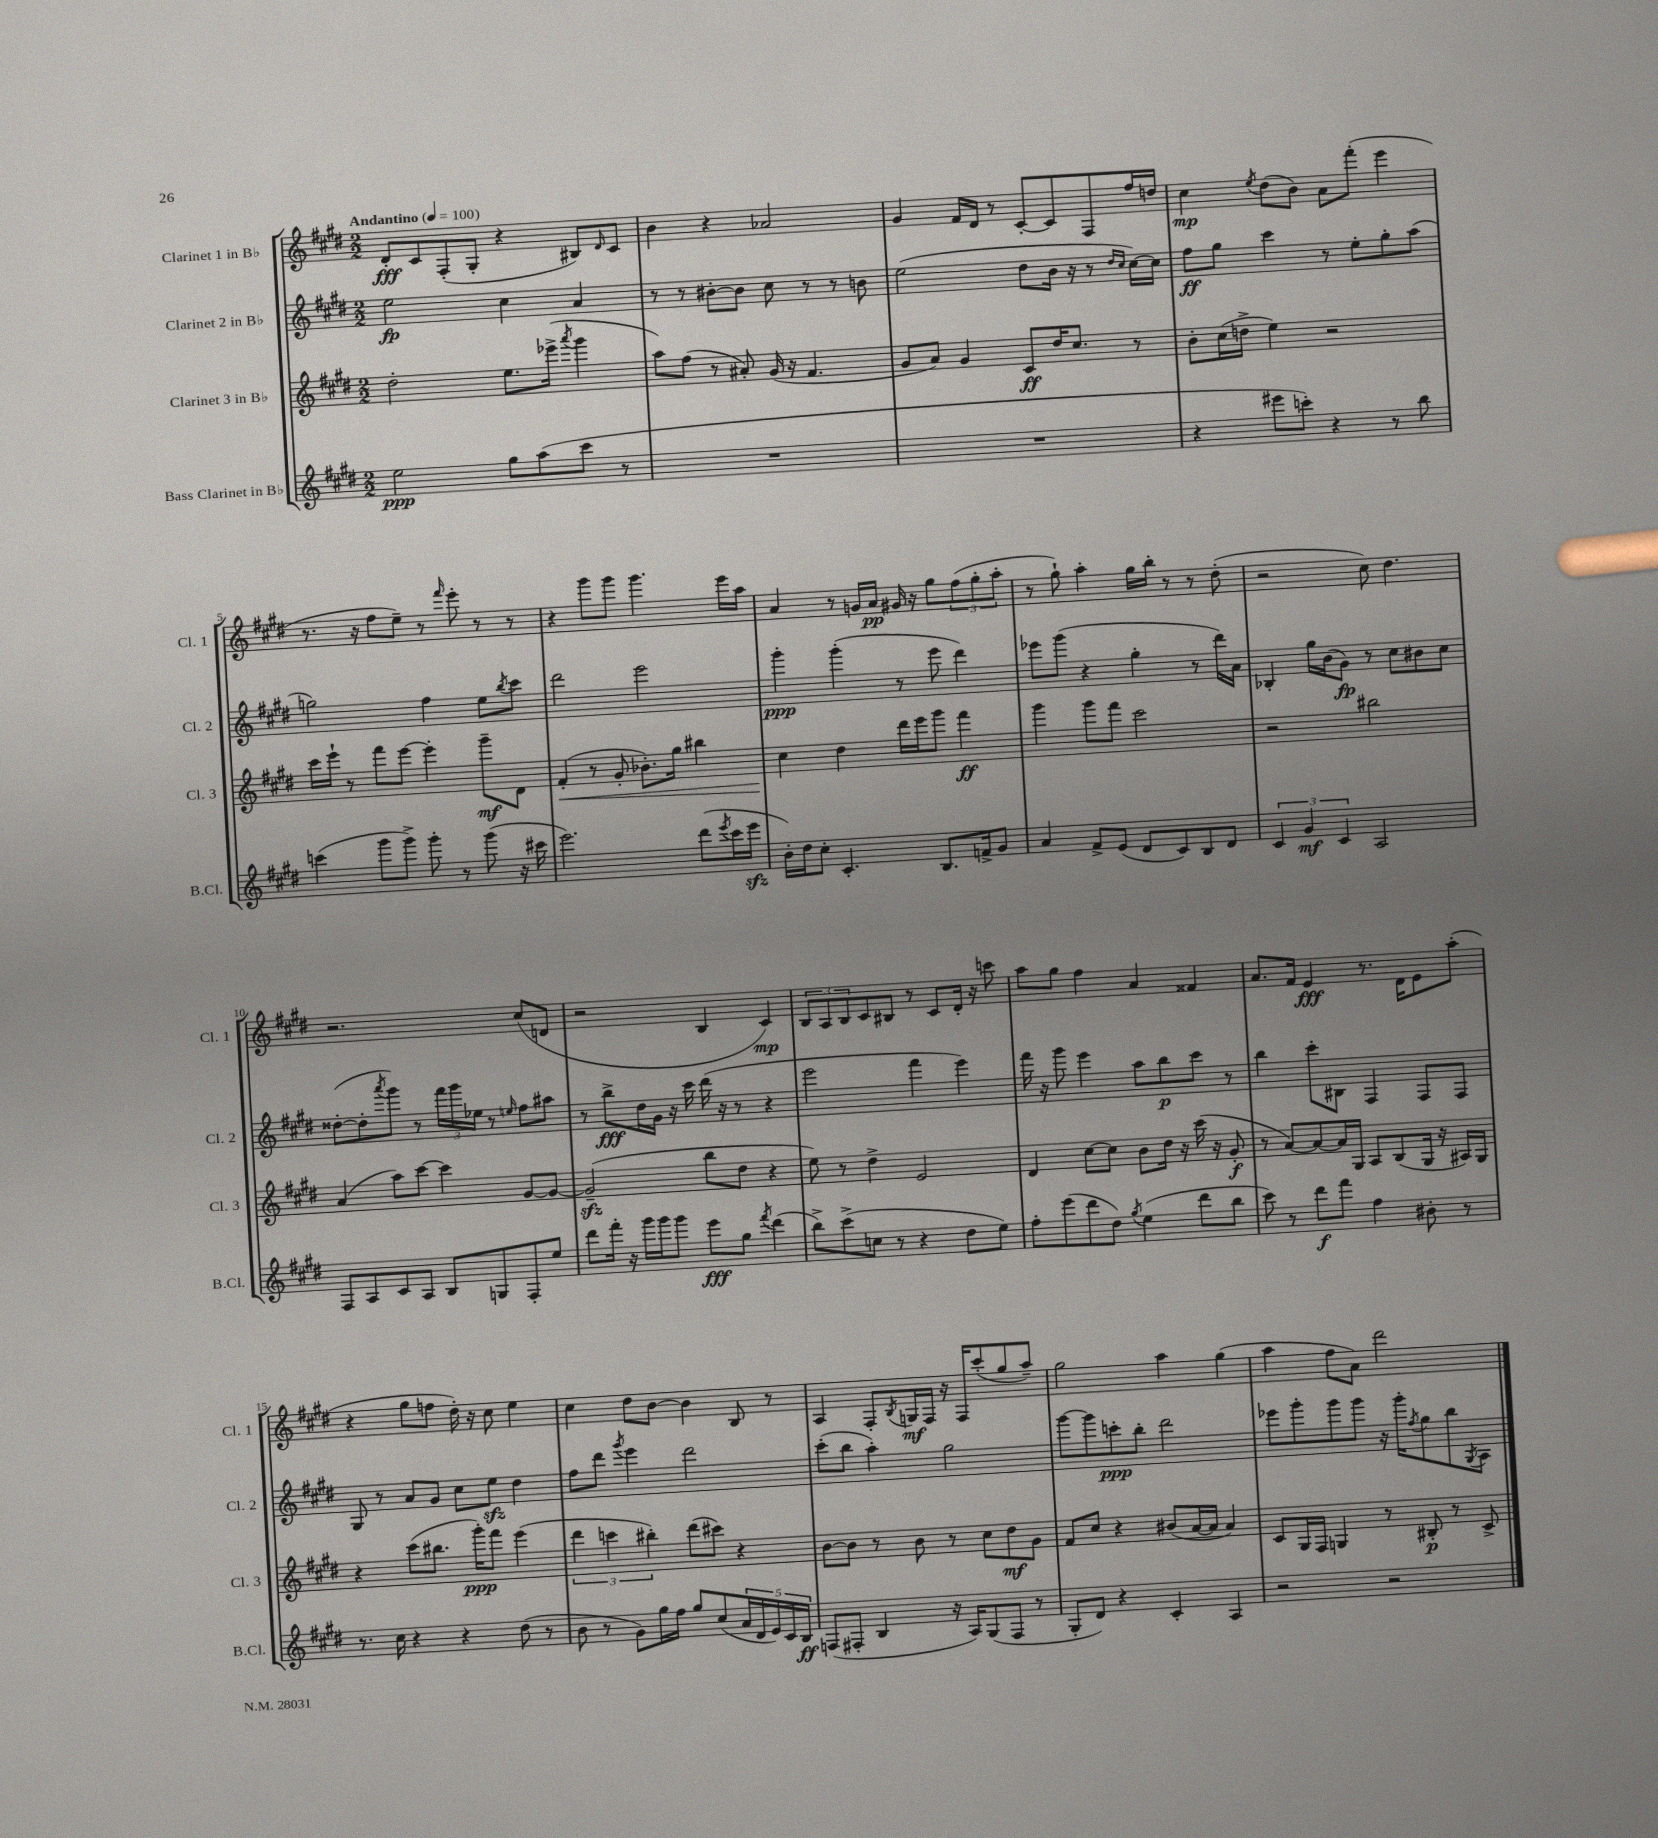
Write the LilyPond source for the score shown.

<<
\new StaffGroup <<
\new Staff = "s0" \with { instrumentName = "Clarinet 1 in Bb" shortInstrumentName = "Cl. 1" } {
    \clef treble \key e \major \numericTimeSignature \time 2/2 \tempo "Andantino" 4 = 100
    dis'8-.\fff cis'8 fis8-.( gis8-. r4 bis8) \grace { dis'16 } cis'8 |
    b'4 r4 aes'2 |
    gis'4 fis'16 dis'16 r8 cis'8~-. cis'8 fis8 fis''16 d''16 |
    cis''4\mp \acciaccatura { e''8 } dis''8( b'8) a'8 fis'''8-.( e'''4 |
    r8. r16 fis''8 e''8--) r8 \grace { fis'''16 } e'''8-. r8 r8 |
    r4 gis'''8 gis'''8 gis'''4. e'''16 a''16 |
    a'4 r8 g'16 a'16\pp gis'16 r16 gis''8 \tuplet 3/2 { fis''8( gis''8-. a''8-. } |
    r8 gis''8-!) a''4-. gis''16 b''16-. r8 r8 dis''8-.( |
    r2 cis''8) dis''4. |
    r2. cis''8( d'8 |
    r2 b4 cis'4\mp) |
    \tuplet 3/2 { b8 a8 b8 } cis'8 bis8 r8 cis'8 dis'16-. r16 c'''8 |
    a''8 gis''8 fis''4 a'4 fisis'4 |
    a'8. fis'16 e'4\fff r8. dis'16 e'8 a''8-.( |
    r4 gis''8 f''8 dis''16-.) r16 cis''8 e''4 |
    cis''4 dis''8 b'8~ b'4 b8 r8 |
    a4 fis8-. \acciaccatura { b8 } g16\mf fis16 r16 fis16 cis'''8-.( gis''8 a''8--) |
    gis''2 a''4 gis''4( |
    a''4 fis''8 a'8) dis'''2 \bar "|." |
}
\new Staff = "s1" \with { instrumentName = "Clarinet 2 in Bb" shortInstrumentName = "Cl. 2" } {
    \clef treble \key e \major \numericTimeSignature \time 2/2
    e''2\fp cis''4 a'4 |
    r8 r8 bis'8~-. bis'8 cis''8 r8 r8 b'8 |
    e''2( dis''8 b'16 r16 r8 \grace { dis''16 cis''16 } cis''16~) cis''16 |
    fis''8\ff gis''8 cis'''4 r8 e''8-. gis''8-. a''8( |
    g''2) fis''4 e''8 \acciaccatura { b''8 } cis'''8 |
    dis'''2 e'''2 |
    gis'''4-.\ppp gis'''4-.( r8 e'''8 dis'''4) |
    ees'''8 gis'''8( r4 gis''4-. r8 dis'''16) a'16 |
    bes4-. gis''16 b'16( gis'8\fp) r8 cis''8 bis'8 cis''8 |
    disis''8~-.( disis''8-. \acciaccatura { a'''8 } gis'''8) r8 \tuplet 3/2 { fis'''16 gis'''16 ees''16 } r8 \grace { e''16 } fis''8 ais''8 |
    r8 b''8->\fff dis''16 gis'16 r16 cis'''16 dis'''16( r16 r8 r4 |
    e'''2 fis'''4 e'''4) |
    fis'''16 r16 gis'''8 e'''4 a''8 b''8\p cis'''8 r8 |
    b''4 cis'''8-. bis8 fis4 fis8 fis8 |
    gis8 r8 a'8 gis'8 cis''8 e''8\sfz dis''4 |
    fis''8 dis'''8 \acciaccatura { gis'''8 } e'''4 dis'''2 |
    cis'''8-.( b''8 a''4-.) gis''2 |
    gis'''8~ gis'''8 c'''8-.\ppp b''8-. dis'''2 |
    ees'''8 gis'''8-. gis'''8 gis'''8 r16 gis'''16-. \acciaccatura { fis''8 } gis''8 b''8 \acciaccatura { gis8 } a8 \bar "|." |
}
\new Staff = "s2" \with { instrumentName = "Clarinet 3 in Bb" shortInstrumentName = "Cl. 3" } {
    \clef treble \key e \major \numericTimeSignature \time 2/2
    dis''2-. e''8. ees'''16->( \acciaccatura { a'''8 } gis'''4 |
    a''8) fis''8( r8 ais'8-.) gis'16( r16 fis'4. |
    gis'8 a'8) gis'4 cis'8\ff dis''16 cis''8. r8 |
    b'8-. cis''16( d''16-> e''4) r2 |
    cis'''16 e'''16-! r8 fis'''8 e'''8~ e'''4-. gis'''8--\mf dis'8 |
    fis'4-.\<( r8 gis'8-. bes'8.-.) gis''16 bis''4 |
    cis''4\! dis''4 dis'''16 e'''16 gis'''8 fis'''4\ff |
    gis'''4 gis'''8 fis'''8 cis'''2 |
    r2 bis''2 |
    a'4( a''8) cis'''8~ cis'''4 gis'8~ gis'8~ |
    gis'2--\sfz( b''8 dis''8 r4 |
    e''8) r8 dis''4-> e'2 |
    dis'4 cis''8~ cis''8 b'8 dis''16 r16 cis'''16( r16 gis'8-.\f |
    r8 a'8~) a'8~ a'16 gis16 a8 b8( gis16 r16 ais16) gis16 |
    r4 cis'''8( bis''8. gis'''16-.\ppp) fis'''8 e'''4( |
    \tuplet 3/2 { dis'''4 c'''4 bis''4-.) } dis'''8( cis'''8) r4 |
    b'8~ b'8 r8 b'8 r8 cis''8 dis''8\mf gis'8 |
    fis'8 cis''8 r4 bis'8( a'16~ a'16 a'4) |
    cis'8 gis16 fis16 g4 r8 bis8-.\p r8 cis'8-> \bar "|." |
}
\new Staff = "s3" \with { instrumentName = "Bass Clarinet in Bb" shortInstrumentName = "B.Cl." } {
    \clef treble \key e \major \numericTimeSignature \time 2/2
    e''2\ppp gis''8 a''8( cis'''8 r8 |
    R1 |
    R1 |
    r4 eis'''8 c'''8-.) r4 r8 b''8 |
    c'''4( gis'''8 gis'''8->) gis'''8-. r8 gis'''8( r16 cis'''16 |
    e'''2.) dis'''8( \acciaccatura { e'''8 } cis'''16 e'''16\sfz |
    b'16-.) dis''16 cis''8-. cis'4.-. b8. f'16-> gis'8 |
    a'4 fis'8-> e'8( dis'8 cis'8) b8 dis'8 |
    \tuplet 3/2 { cis'4 gis'4\mf cis'4 } a2 |
    fis8 a8 cis'8 a8 b8 g8 fis8-. e''8 |
    dis'''8 fis'''16-. r16 gis'''16 gis'''16 gis'''8 e'''8\fff gis''8 \acciaccatura { fis'''8 } dis'''4( |
    b''8->) cis'''8->( c''8 r8 r4 dis''8 e''8) |
    fis''8-. e'''8( dis'''8 dis''8) \acciaccatura { gis''8 } e''4( dis'''8 b''8 |
    cis'''8) r8 dis'''8\f fis'''8 fis''4 bis'8-. r8 |
    r8. cis''16 r4 r4 dis''8( r8 |
    b'8 r8 gis'8) gis''16 fis''16 gis''8 cis''8( \tuplet 5/4 { a'16 dis'16 e'16) cis'16 b16\ff } |
    f8( fis8-. b4 r16 a16) gis8( fis8 r8 |
    gis8-. dis'8) r4 cis'4-. a4 |
    r2 r2 \bar "|." |
}
>>
>>
